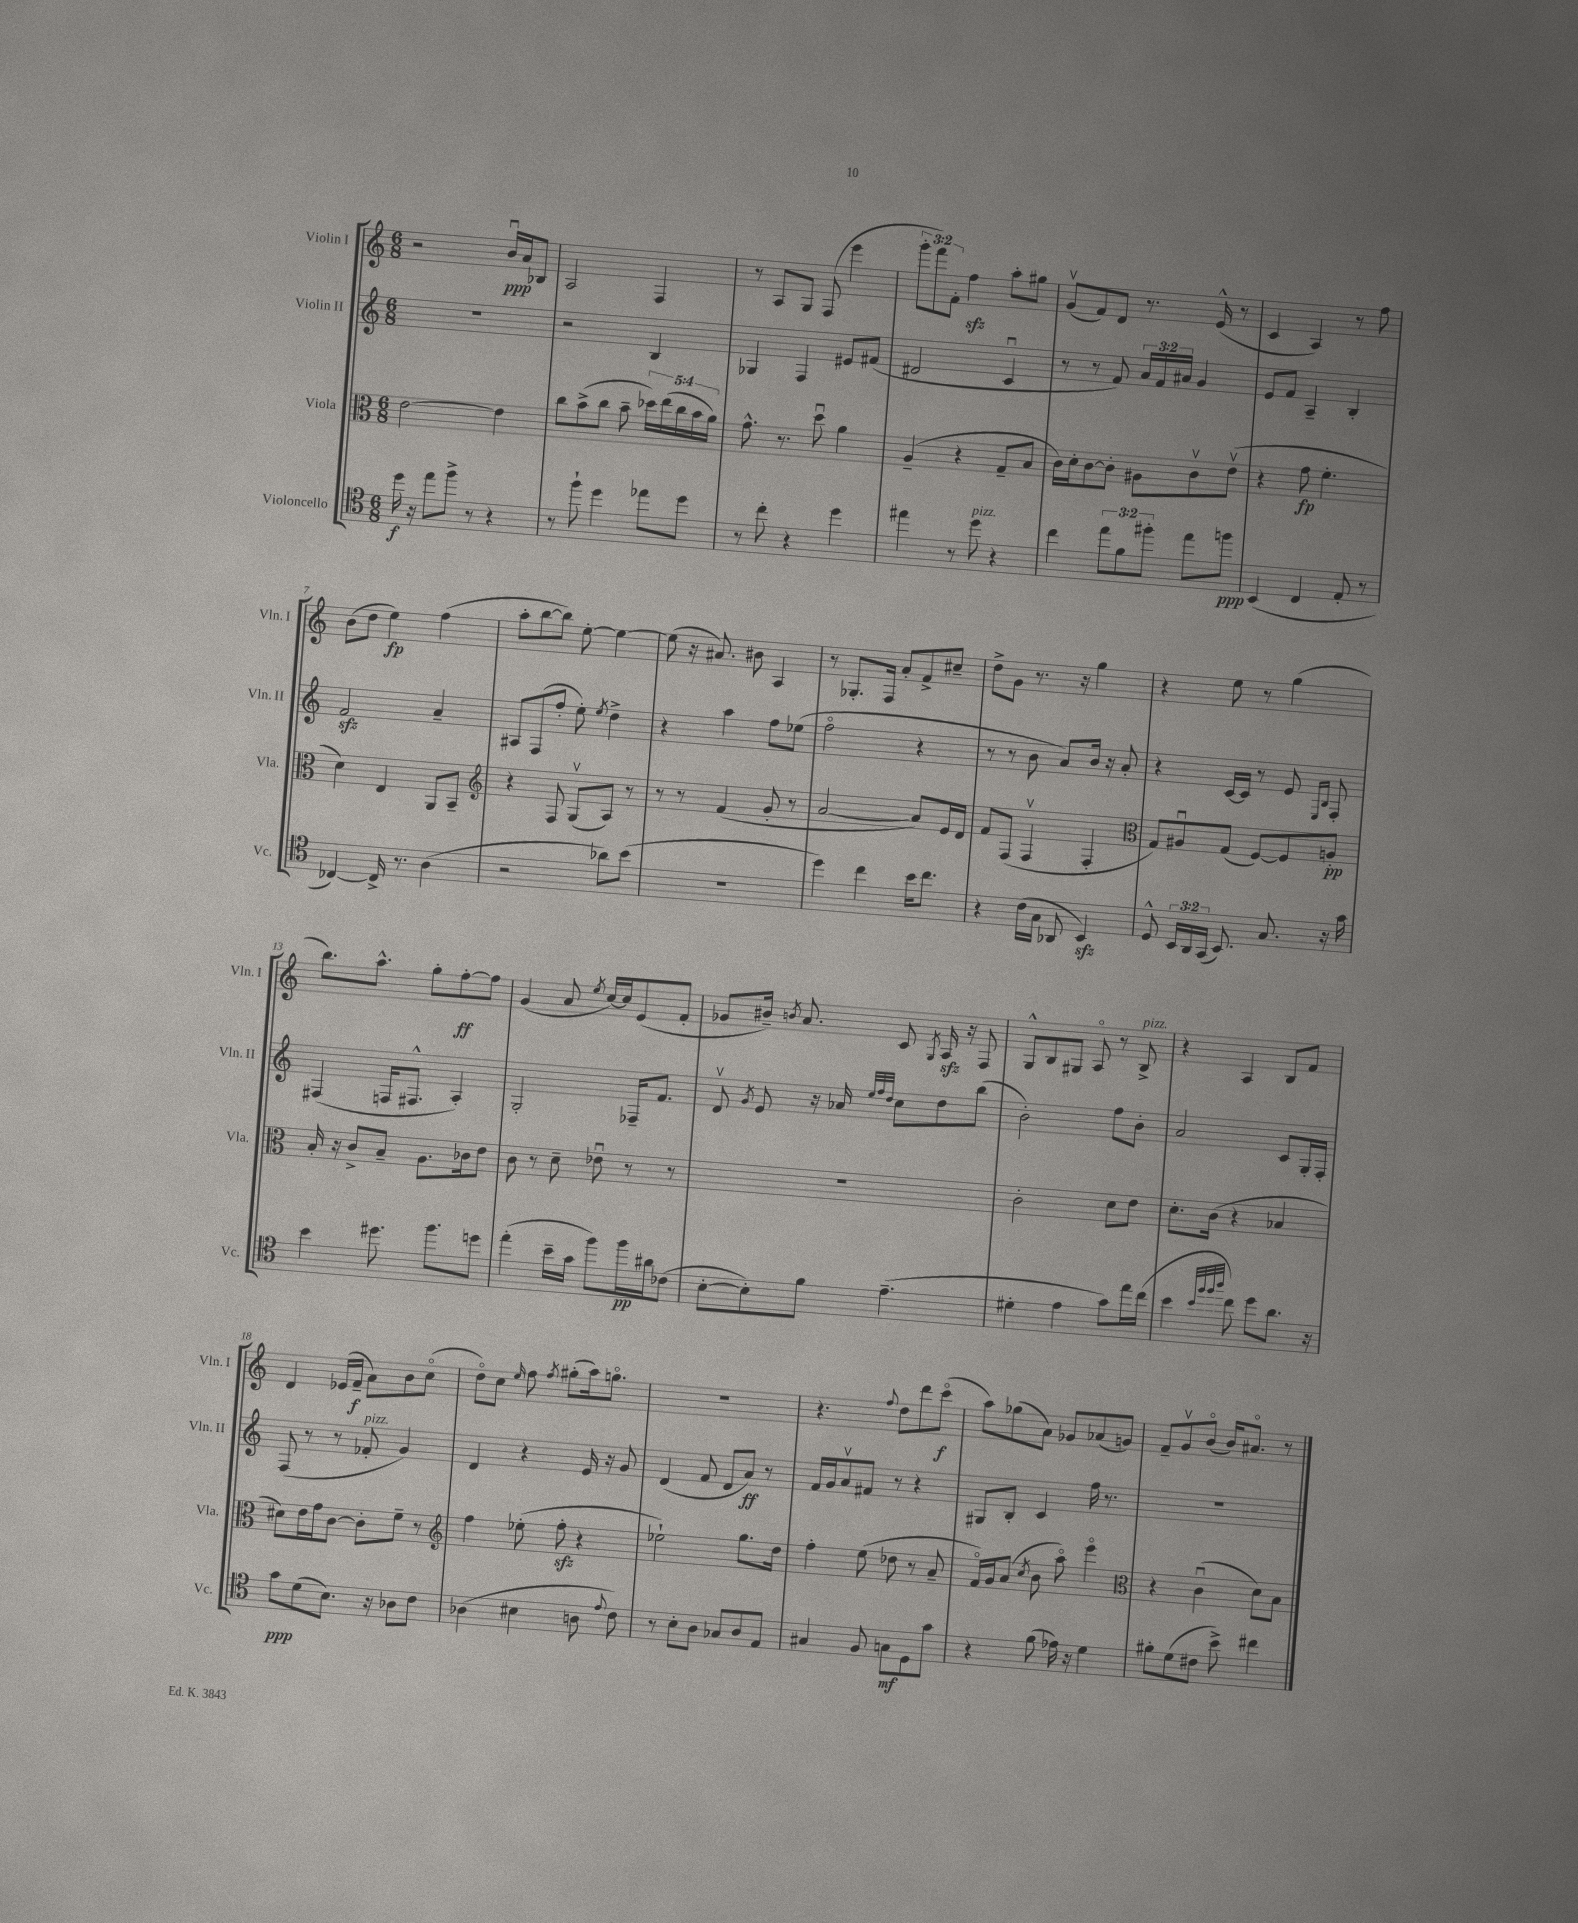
<<
\new StaffGroup <<
\new Staff = "s0" \with { instrumentName = "Violin I" shortInstrumentName = "Vln. I" } {
    \clef treble \key c \major \numericTimeSignature \time 6/8 \override Staff.TupletNumber.text = #tuplet-number::calc-fraction-text
    \autoBeamOff r2 b'16[\downbow\ppp a'16 bes8] |
    a2 f4 |
    r8 a8[ g8] f8( e'''4 |
    \tuplet 3/2 { g'''8[-. f'''8) f'8]-. } f''4\sfz a''8[-. gis''8] |
    g'8[\upbow( f'8) d'8] r8. e'16-^( r8 |
    c'4 a4) r8 f''8 |
    b'8[( d''8] e''4\fp) f''4( |
    a''8[-. b''8~ b''8]) e''8~-. e''4~ |
    e''8( r16 ais'8.) bis'8 a4 |
    r8 ges8.[-. f16] a'8[-. f'8-> cis''8]-- |
    d''8[-> g'8] r8. r16 g''4 |
    r4 e''8 r8 g''4( |
    b''8.[) a''8.]-^ g''8[-. f''8~-.\ff f''8] |
    g'4( a'8 \acciaccatura { e''8 } c''16[~) c''16 e'8( f'8]-. |
    ges'8[ bis'16]--) \acciaccatura { b'8 } a'8. c'8 \acciaccatura { g8 } a16\sfz r16 f8 |
    g8[-^ b8 gis8] a8\flageolet r8 b8->^\markup { \italic "pizz." } |
    r4 a4 b8[ f'8] |
    d'4 ees'16[( f'16]--\f a'8[) b'8 c''8]\flageolet( |
    d''8[\flageolet) c''8] \grace { e''16 } f''8 \acciaccatura { f''8 } gis''8[-.( a''16) g''8.]\flageolet |
    R2. |
    r4. \appoggiatura { f''8 } d''8[ d'''8 c'''8]\flageolet\f( |
    a''8[) ges''8( a'8]) ges'8[ aes'8( g'8]) |
    f'8[-- g'8\upbow b'8]\flageolet( b'16[) ais'8.]\flageolet r8 \bar "|." |
}
\new Staff = "s1" \with { instrumentName = "Violin II" shortInstrumentName = "Vln. II" } {
    \clef treble \key c \major \numericTimeSignature \time 6/8 \override Staff.TupletNumber.text = #tuplet-number::calc-fraction-text
    \autoBeamOff R2. |
    r2 b4 |
    ges4 f4 eis'8[ fis'8]( |
    dis'2 c'4\downbow |
    r8 r8 f'8) \tuplet 3/2 { a'16[ f'16 ais'16] } g'4 |
    e'8[ f'8] a4-- b4-. |
    f'2\sfz a'4-- |
    ais8[ f8( f''8]-. e''8-.) \acciaccatura { e''8 } d''4-> |
    r4 a''4 f''8[ ees''8]( |
    f''2\flageolet r4 |
    r8 r8 b'8 a'8[) b'16] r16 a'8-. |
    r4 c'16[~ c'16] r8 e'8 \grace { e16[ b16] } f8-. |
    fis4( f16[ fis8.]-^ a4-.) |
    g2-. fes16[-- f'8.] |
    d'8\upbow \acciaccatura { g'8 } e'8 r16 aes'16 \grace { e''32[ f''32 d''32] } c''8[ d''8 b''8]( |
    b'2-.) f''8[ b'8]-. |
    a'2 c'8[ g16-. f16]-. |
    f8( r8 r8 fes'8-.^\markup { \italic "pizz." } g'4) |
    d'4 r4 e'16 r16 g'8 |
    d'4( f'8 d'8[ a'8]\ff) r8 |
    f'16[ g'16 a'8\upbow fis'8] r8 r4 |
    gis8[ b8]-. c'4 f''16 r8. |
    R2. \bar "|." |
}
\new Staff = "s2" \with { instrumentName = "Viola" shortInstrumentName = "Vla." } {
    \clef alto \key c \major \numericTimeSignature \time 6/8 \override Staff.TupletNumber.text = #tuplet-number::calc-fraction-text
    \autoBeamOff e'2~ e'4 |
    c''8[ b'8->( c''8] b'8-- \tuplet 5/4 { des''16[) e''16( c''16 b'16 a'16]) } |
    g'8.-^ r8. d''8\downbow a'4 |
    a4--( r4 g8[-- b8] |
    c'16[) d'16-. c'8~ c'8]-. ais8[ c'8\upbow e'8]\upbow( |
    r4 g'8\fp f'4.-. |
    d'4) e4 a,8[ b,8]-- |
    \clef treble r4 f8 g8[\upbow( a8]) r8 |
    r8 r8 f'4( g'8-. r8 |
    a'2~ a'8[) e'16 d'16] |
    f'8[ f8]( f4\upbow f4-. |
    \clef alto g8[) ais8\downbow g8]( f8[~) f8 a8]-.\pp |
    b16-. r16 c'8[-> b8]-- a8.[ ces'16 e'8] |
    c'8 r8 d'8-- ees'8\downbow r8 r8 |
    R2. |
    c'2-. d'8[ e'8] |
    d'8.[-. c'16]( r4 bes4 |
    dis'8[) e'16 g'16 c'8]~ c'8[-. f'8]-- r8 |
    \clef treble f''4 ees''8-.( f''8-.\sfz r4 |
    ees''2-!) g''8.[ d''16] |
    f''4-. e''8( des''8 r8 a'8-- |
    f'16[\flageolet) g'16 a'8]( \acciaccatura { c''8 } b'8 a''8\flageolet) e'''4\flageolet |
    \clef alto r4 c'4\downbow( d'8[) b8] \bar "|." |
}
\new Staff = "s3" \with { instrumentName = "Violoncello" shortInstrumentName = "Vc." } {
    \clef tenor \key c \major \numericTimeSignature \time 6/8 \override Staff.TupletNumber.text = #tuplet-number::calc-fraction-text
    \autoBeamOff d''16\f r16 e''8[ f''8]-> r8 r4 |
    r8 f''8-! d''4 ees''8[ d''8] |
    r8 c''8-. r4 d''4 |
    eis''4 r8 d''8^\markup { \italic "pizz." } r4 |
    c''4 \tuplet 3/2 { e''8[ f'8 fis''8]-. } e''8[ f''8]\ppp |
    b,4( c4 e8-. r8 |
    ces4~) ces16-> r8. a4( |
    r2 aes'8[) b'8]( |
    R2. |
    d''4) c''4 b'16[ c''8.] |
    r4 c'16[( g16] aes,8 b,4\sfz) |
    d8-^ \tuplet 3/2 { b,16[ a,16 g,16]( } b,8.) g8. r16 g'16 |
    b'4 dis''8. f''8.[ d''8] |
    e''4-.( b'16[-- g'16] f''8[) f''16\pp ais'16 ces'8]( |
    b8[~-. b8-.) f'8] e'4.--( |
    dis'4-. e'4 g'8[) e''16 c''16]( |
    b'4 \grace { b'32[ f''32 f''32 a''32] } c''8) d''8[ a'8.] r16 |
    g'8[\ppp d'8( b8.]) r16 aes8[ c'8] |
    aes4( bis4 a8 \appoggiatura { e'8 } c'8) |
    r8 b8[-. a8] ges8[ a8 e8] |
    gis4 f8 g8[\mf d8 g'8] |
    r4 f'8( ees'16) r16 d'4 |
    fis'8[-. d'8( cis'8] b'8->) cis''4 \bar "|." |
}
>>
>>
